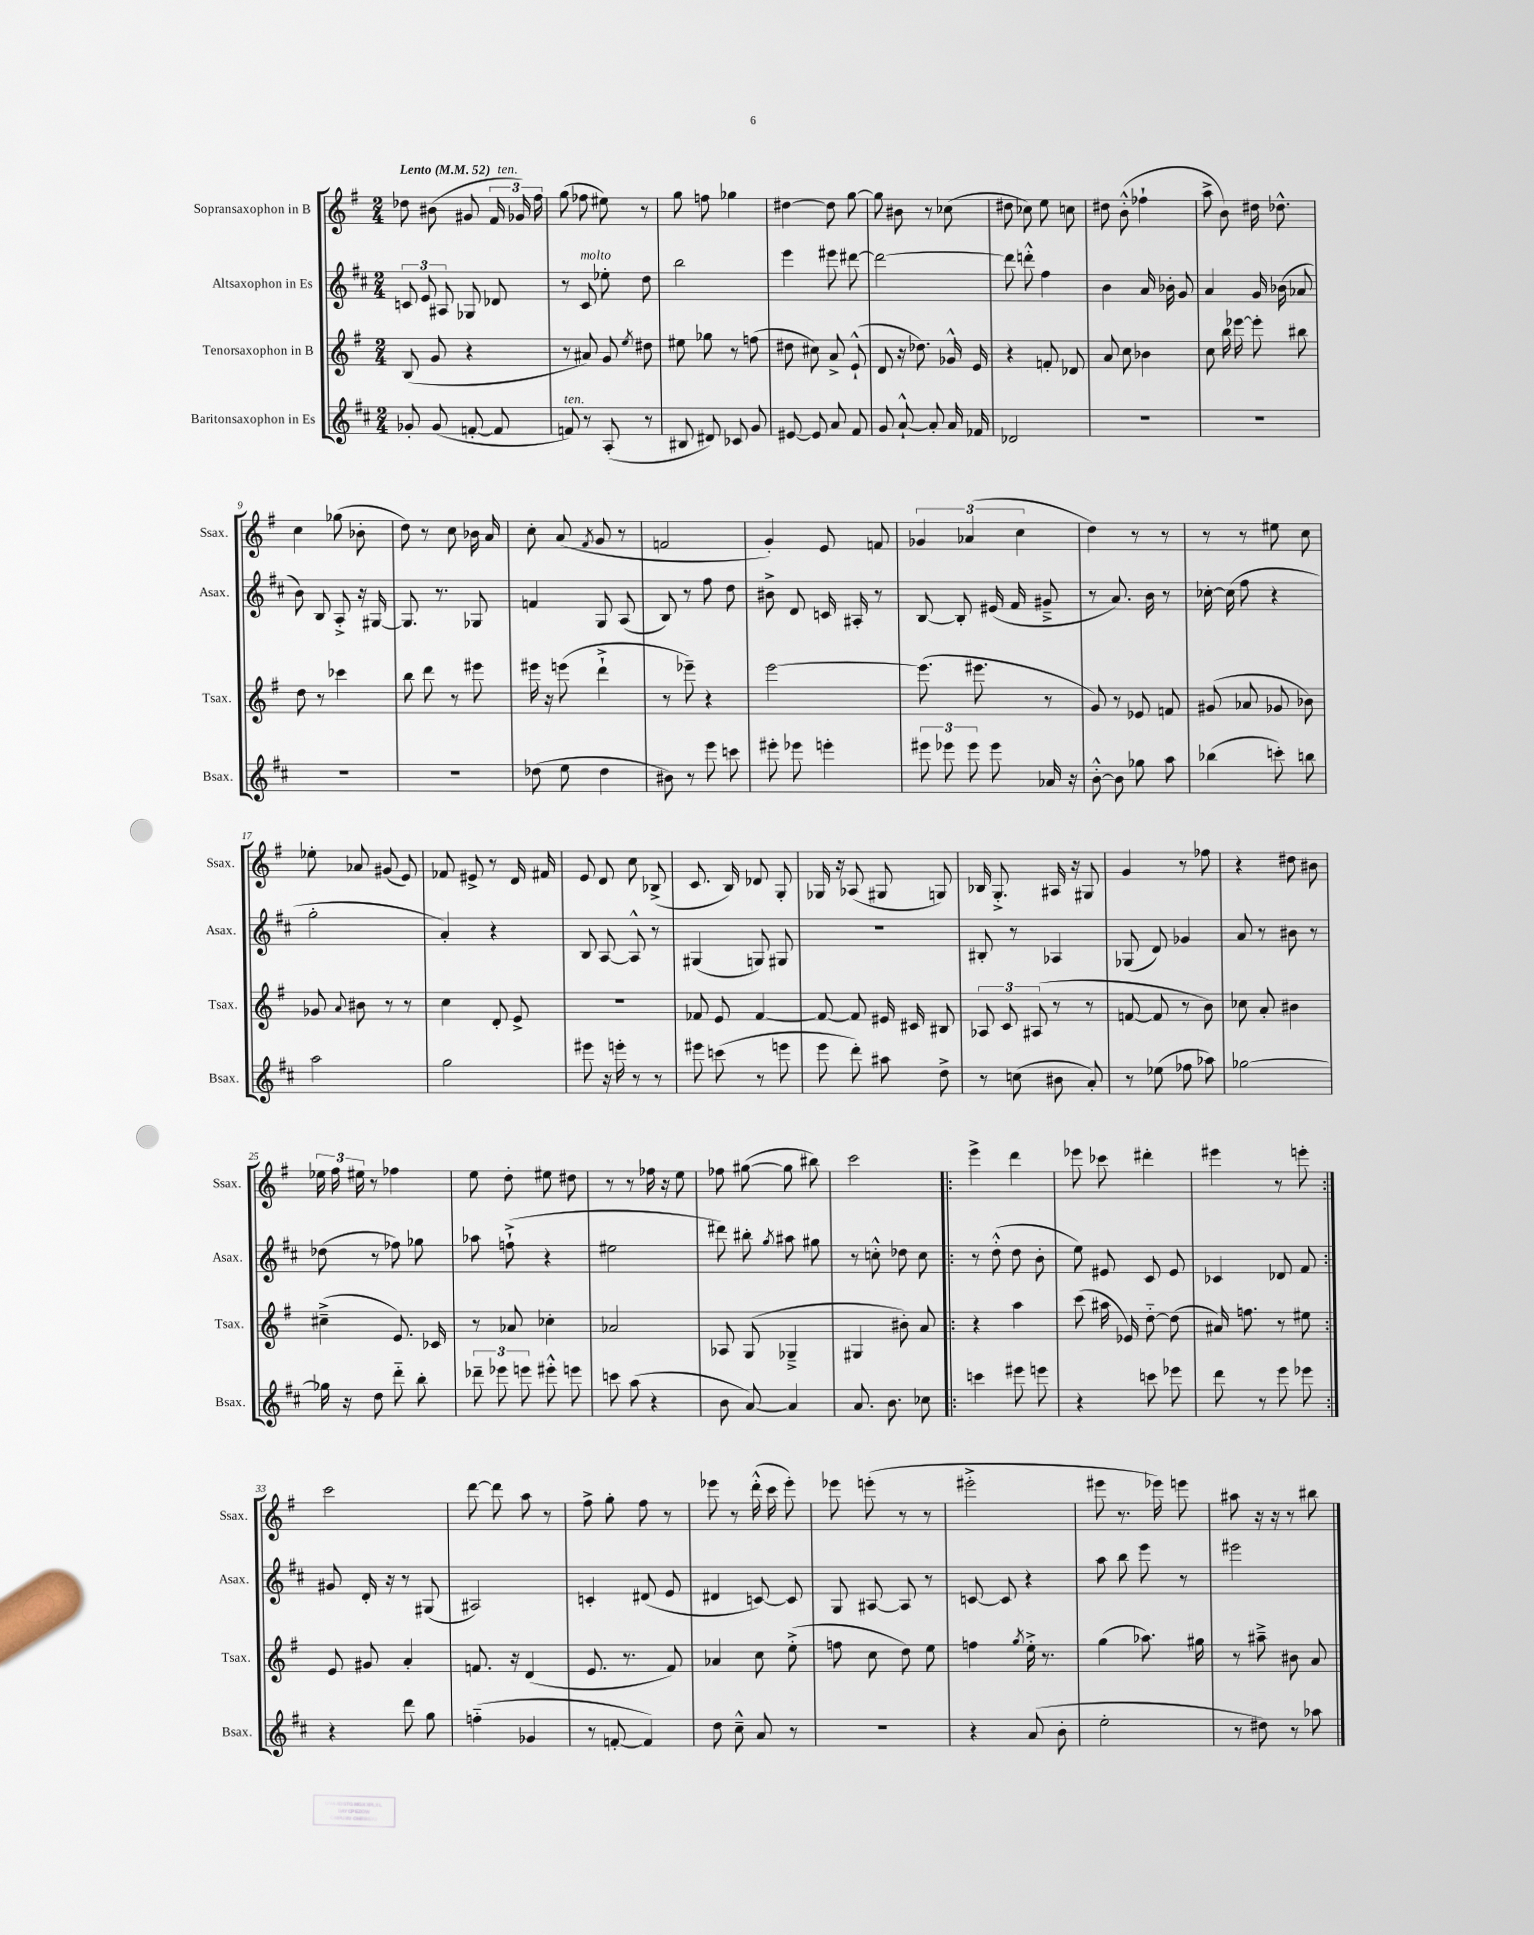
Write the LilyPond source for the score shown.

<<
\new StaffGroup <<
\new Staff = "s0" \with { instrumentName = "Sopransaxophon in B" shortInstrumentName = "Ssax." } {
    \clef treble \key g \major \numericTimeSignature \time 2/4 \tempo "Lento" 4 = 52
    \autoBeamOff des''8 bis'8( gis'8 \tuplet 3/2 { fis'16 ges'16^\markup { \italic "ten." }) fis''16 } |
    g''8( fes''8 eis''8) r8 |
    g''8 f''8 ges''4 |
    dis''4~ dis''8 g''8~ |
    g''8 bis'8 r8 ces''8( |
    dis''8 ces''8) e''8 c''8 |
    dis''8 b'8-.-^( fes''4-! |
    a''8-> b'8) dis''16 des''8.-^ |
    c''4 ges''8( bes'8-. |
    d''8) r8 c''8 bes'16 a'16 |
    c''8-. a'8( \acciaccatura { fis'8 } g'8 r8 |
    f'2 |
    g'4-.) e'8 f'8 |
    \tuplet 3/2 { ges'4 aes'4( c''4 } |
    d''4) r8 r8 |
    r8 r8 eis''8 c''8 |
    ees''8-. aes'8 gis'8( e'8) |
    fes'8 eis'8-> r8 d'16 fis'16 |
    e'8 d'8 c''8 bes8->( |
    c'8. b16) des'8 g8-. |
    ges16 r16 aes8( gis8 g8) |
    bes16 g8.-.-> ais16 r16 gis8 |
    g'4 r8 fes''8 |
    r4 dis''8 bis'8 |
    \tuplet 3/2 { ees''16 fis''16 eis''16 } r8 fes''4 |
    e''8 d''8-. eis''8 dis''8 |
    r8 r8 fes''16 r16 e''8 |
    fes''8 gis''8~( gis''8 bis''8) |
    c'''2 |
    \repeat volta 2 { e'''4-> d'''4 |
    ees'''8 ces'''8 dis'''4-. |
    eis'''4 r8 e'''8-. | }
    c'''2 |
    d'''8~ d'''8 a''8 r8 |
    fis''8-> g''8-. fis''8 r8 |
    ees'''8 r8 d'''16-.-^( c'''16 ees'''8-.) |
    ees'''8 e'''8-.( r8 r8 |
    eis'''2-.-> |
    eis'''8 r8. ees'''16) e'''8 |
    ais''8 r16 r16 r8 bis''8 \bar "|." |
}
\new Staff = "s1" \with { instrumentName = "Altsaxophon in Es" shortInstrumentName = "Asax." } {
    \clef treble \key d \major \numericTimeSignature \time 2/4
    \autoBeamOff \tuplet 3/2 { c'8 e'8 ais8 } ges8 des'8 |
    r8 cis'8^\markup { \italic "molto" } ees''8-. d''8 |
    b''2 |
    e'''4 eis'''8 dis'''8~ |
    dis'''2~ |
    dis'''8 d'''8-.-^ fis''4 |
    b'4 a'16 bes'16-. g'8 |
    a'4 g'16 bes'16( aes'8 |
    b'8) b8 a8-.-> r16 gis16~ |
    gis8. r8. ges8 |
    f'4 g8 a8( |
    b8) r8 fis''8 d''8 |
    bis'8-> d'8 c'16 ais16-. r8 |
    b8~ b8-. eis'16( fis'16 gis'8---> |
    r8 a'8.) b'16 r8 |
    ces''16~-. ces''16( fis''8 r4 |
    g''2-. |
    a'4-.) r4 |
    b8 a8~ a8-^ r8 |
    gis4( g8) gis8 |
    R2 |
    bis8-. r8 aes4 |
    ges8( d'8) ges'4 |
    a'8 r8 bis'8 r8 |
    des''8( r8 fes''8) ges''8 |
    aes''8 f''8-!->( r4 |
    eis''2 |
    dis'''8) bis''8-. \acciaccatura { g''8 } ais''8 gis''8 |
    r8 c''8-.-^ des''8 c''8 |
    \repeat volta 2 { r8 d''8-.-^( d''8 b'8-. |
    e''8) eis'8 cis'8 eis'8 |
    ces'4 des'8 fis'8 | }
    gis'8 d'16-. r16 r8 gis8( |
    ais2) |
    c'4-. dis'8( e'8 |
    dis'4 c'8~) c'8 |
    g8 ais8~ ais8 r8 |
    c'8~ c'8 r4 |
    a''8 b''8 e'''8 r8 |
    eis'''2 \bar "|." |
}
\new Staff = "s2" \with { instrumentName = "Tenorsaxophon in B" shortInstrumentName = "Tsax." } {
    \clef treble \key g \major \numericTimeSignature \time 2/4
    \autoBeamOff b8( g'8 r4 |
    r8 ais'8) g'8 \acciaccatura { e''8 } dis''8 |
    eis''8 ges''8 r8 f''8( |
    dis''8 cis''8) a'8-> e'8-!-^( |
    d'8 r16 des''8.) ges'16-^ e'16 |
    r4 f'8-. des'8 |
    a'8 c''8 bes'4 |
    c''8 b''16 ees'''16~ ees'''8-. bis''8 |
    d''8 r8 ces'''4 |
    b''8 d'''8 r8 eis'''8 |
    eis'''16 r16 e'''8( d'''4-!-> |
    r8 ees'''8--) r4 |
    e'''2~ |
    e'''8.( eis'''8. r8 |
    g'8) r8 ees'8 f'8 |
    gis'8( aes'8 ges'8 bes'8) |
    ges'8 \appoggiatura { a'8 } bis'8 r8 r8 |
    c''4 d'8-. e'8-> |
    r2 |
    fes'8 e'8 fes'4~ |
    fes'8~ fes'8 eis'16 cis'16 bis8 |
    \tuplet 3/2 { aes8 c'8 ais8( } r8 r8 |
    f'8~ f'8 r8 b'8) |
    ces''8 a'8-. bis'4 |
    cis''4--->( e'8.) ces'16 |
    r8 aes'8 ces''4-. |
    aes'2 |
    aes8 g8( ges4---> |
    gis4 bis'8-.) a'8 |
    \repeat volta 2 { r4 a''4 |
    c'''8( ais''16 ees'16) d''8~-_ d''8( |
    ais'16) f''8. r8 eis''8 | }
    e'8 gis'8 a'4-. |
    f'8. r16 d'4( |
    e'8. r8. fis'8) |
    aes'4 c''8 e''8-.->( |
    f''8 c''8 d''8) e''8 |
    f''4 \acciaccatura { g''8 } e''16-.-> r8. |
    g''4( aes''8.) gis''16 |
    r8 ais''8---> bis'8 a'8 \bar "|." |
}
\new Staff = "s3" \with { instrumentName = "Baritonsaxophon in Es" shortInstrumentName = "Bsax." } {
    \clef treble \key d \major \numericTimeSignature \time 2/4
    \autoBeamOff ges'8-. ges'8( f'8~-. f'8 |
    f'8^\markup { \italic "ten." }) r8 a8-.( r8 |
    bis8 dis'8) ces'8 g'8 |
    eis'8~ eis'8 a'8 fis'8 |
    g'8 a'8~-!-^ a'8-. a'16 fes'16 |
    des'2 |
    R2 |
    R2 |
    R2 |
    R2 |
    des''8( e''8 des''4 |
    bis'8) r8 e'''8 c'''8 |
    eis'''8-. ees'''8 e'''4-. |
    \tuplet 3/2 { eis'''8 ees'''8 ees'''8 } ees'''8 aes'16 r16 |
    b'8~-.-^ b'8 ges''8 a''8 |
    bes''4( c'''8-.) b''8 |
    a''2 |
    g''2 |
    eis'''8 r16 e'''16-. r8 r8 |
    eis'''8 c'''8( r8 e'''8 |
    e'''8 d'''8-.) ais''8 d''8-> |
    r8 c''8( bis'8 a'8-.) |
    r8 ees''8( fes''8 aes''8) |
    ges''2~ |
    ges''16 r16 d''8 d'''8-_ b''8-. |
    \tuplet 3/2 { des'''8-- ees'''8 e'''8 } eis'''8-.-^ e'''8 |
    c'''8 a''8( r4 |
    b'8 a'8~) a'4 |
    a'8. b'8. ces''8 |
    \repeat volta 2 { c'''4 eis'''8 e'''8 |
    r4 c'''8 ees'''8 |
    d'''8 r8 e'''8 ees'''8 | }
    r4 d'''8 g''8 |
    f''4-_( ges'4 |
    r8 f'8~-. f'4) |
    d''8 cis''8---^ a'8 r8 |
    r2 |
    r4 a'8( b'8-. |
    e''2-. |
    r8 dis''8) r8 aes''8 \bar "|." |
}
>>
>>
